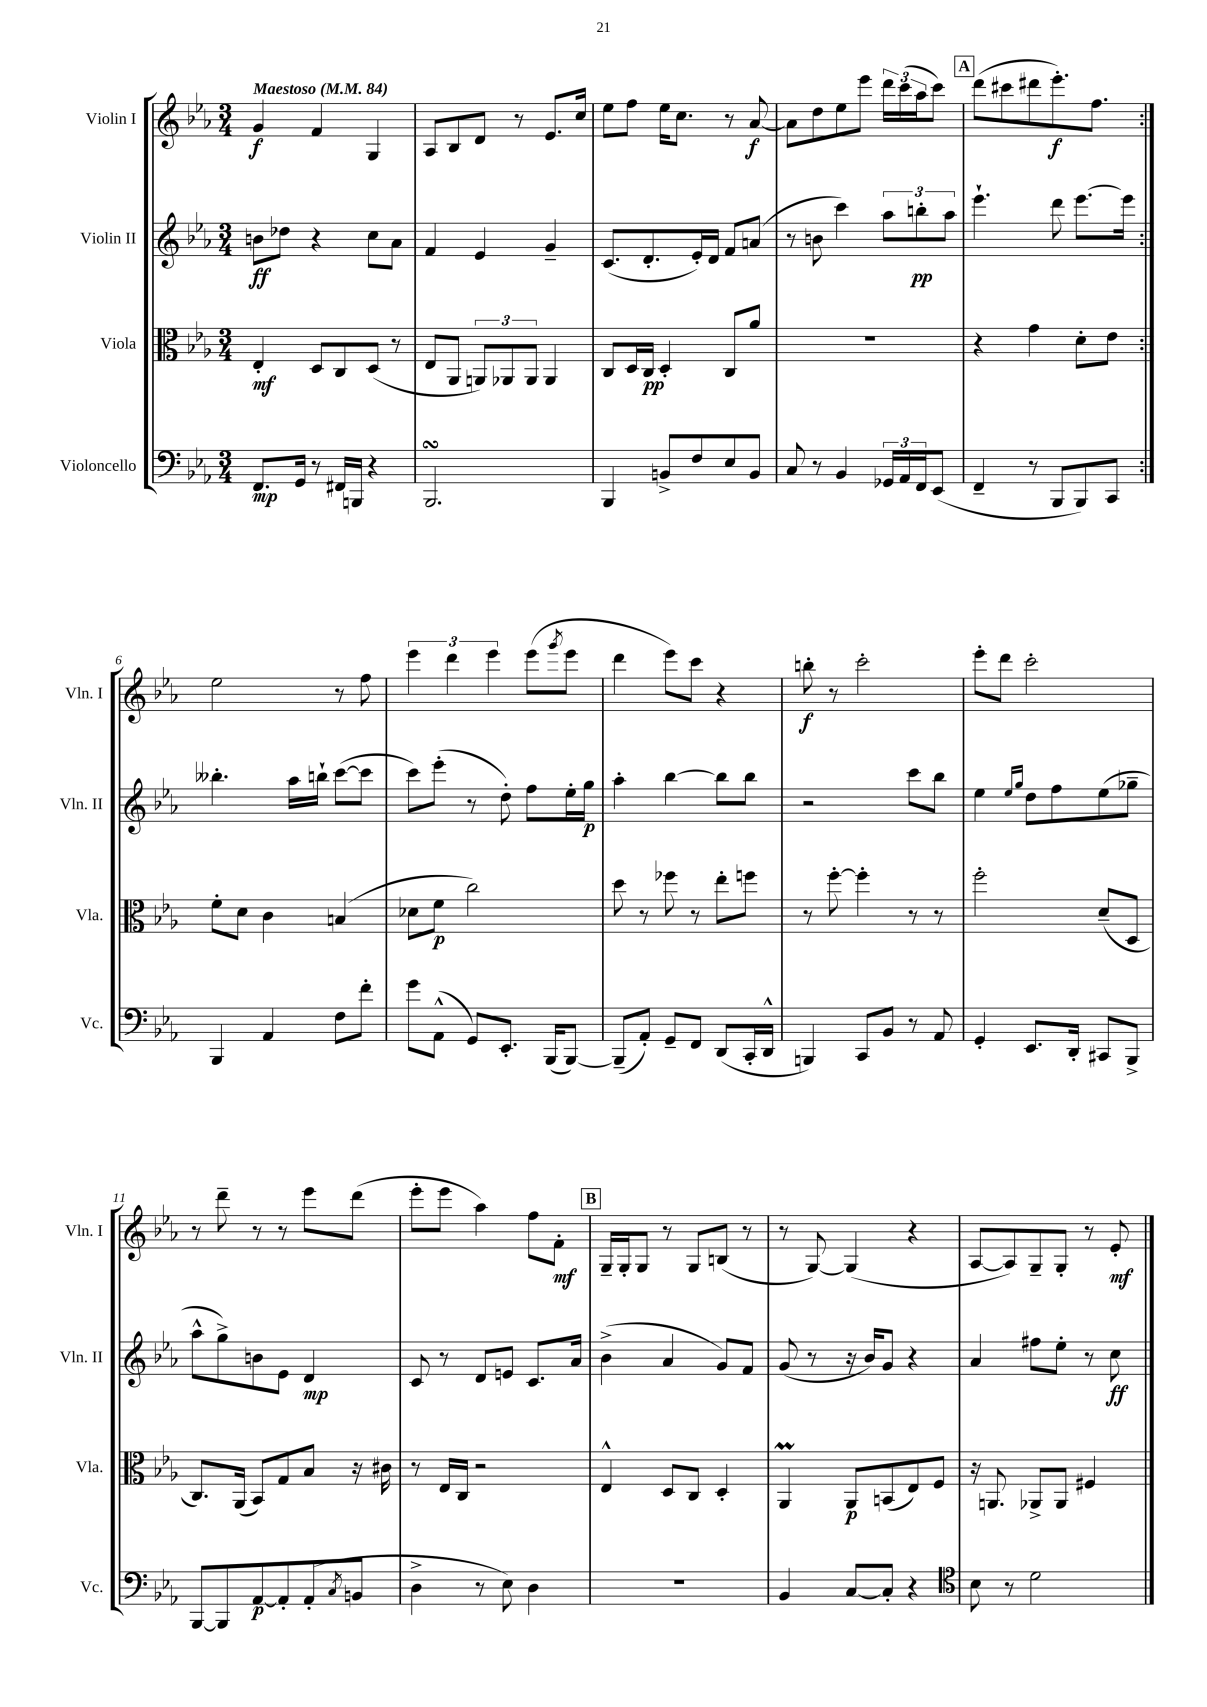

**kern	**kern	**kern	**kern
*staff4	*staff3	*staff2	*staff1
*clefF4	*clefC3	*clefG2	*clefG2
*k[b-e-a-]	*k[b-e-a-]	*k[b-e-a-]	*k[b-e-a-]
*M3/4	*M3/4	*M3/4	*M3/4
*MM84	*MM84	*MM84	*MM84
8.FF	4E-'	8b	4g
.	.	8dd-	.
16GG	.	.	.
8r	8D	4r	4f
16FF#	8C	.	.
16BBB	.	.	.
4r	(8D	8cc	4G
.	8r	8a-	.
=	=	=	=
2.BBB-	8E-	4f	8A-
.	8AA-	.	8B-
.	12AA)	4e-	8d
.	12AA-	.	.
.	.	.	8r
.	12AA-	.	.
.	4AA-	4g~	8.e-
.	.	.	16cc
=	=	=	=
4BBB-	8C	(8.c	8ee-
.	16D	.	8ff
.	16C	8.d'	.
8BB^	4D'	.	16ee-
.	.	.	8.cc
8F	.	16e-')	.
.	.	16d	.
8E-	8C	8f	8r
8BB	8a-	(8a	[8a-
=	=	=	=
8C	2.r	8r	8a-]
8r	.	8b	8dd
4BB-	.	4ccc)	8ee-
.	.	.	8eee-
24GG-	.	12aa-	24ddd
24AA-	.	.	(24ccc
24FF	.	12bb'	24aa-
(8EE-	.	.	8ccc)
.	.	12aa-	.
=	=	=	=
4FF~	4r	4.eee-`	(8ddd
.	.	.	8ccc#
8r	4g	.	8ddd#
8BBB-	.	8ddd	8.eee-')
8BBB-)	8d'	[8.eee-	.
.	.	.	8.ff
8CC	8e-	.	.
.	.	16eee-]	.
=:|!	=:|!	=:|!	=:|!
4BBB-	8f'	4.bb--'	2ee-
.	8d	.	.
4AA-	4c	.	.
.	.	16aa-	.
.	.	16bb`	.
8F	(4B	([8ccc	8r
8f'	.	8ccc]	8ff
=	=	=	=
8g	8d-	8ccc)	6eee-
(8AA-^^	8f	(8eee-'	.
.	.	.	6ddd
8GG)	2cc)	8r	.
.	.	.	6eee-
8.EE-'	.	8dd')	.
.	.	8ff	(8eee-
(16BBB-	.	.	.
.	.	.	8qggg
[8BBB-)	.	16ee-'	8eee-
.	.	16gg	.
=	=	=	=
(8BBB-~]	8dd	4aa-'	4ddd
8AA-')	8r	.	.
8GG~	8ff-	[4bb-	8eee-)
8FF	8r	.	8ccc
(8DD	8ee-'	8bb-]	4r
16CC'	8ff	8bb-	.
16DD^^	.	.	.
=	=	=	=
4BBB)	8r	2r	8bb'
.	[8ff'	.	8r
8CC	4ff']	.	2ccc'
8BB-	.	.	.
8r	8r	8ccc	.
8AA-	8r	8bb-	.
=	=	=	=
4GG'	2ff'	4ee-	8eee-'
.	.	.	8ddd
.	.	16qqee-	.
.	.	16qqgg	.
8.EE-	.	8dd	2ccc'
.	.	8ff	.
16DD'	.	.	.
8CC#	(8d~	(8ee-	.
8BBB-^	8D	8gg-~	.
=	=	=	=
[8BBB-	8.C)	8aa-^^	8r
8BBB-]	.	8gg^)	8ddd~
.	(16AA-	.	.
[8AA-	8BB-)	8b	8r
8AA-']	8G	8e-	8r
(8AA-'	8B-	4d	8eee-
8qC	.	.	.
8BB	16r	.	(8ddd
.	16c#	.	.
=	=	=	=
4D^	8r	8c	8eee-'
.	16E-	8r	8eee-
.	16C	.	.
8r	2r	8d	4aa-)
8E-)	.	8e	.
4D	.	8.c	8ff
.	.	.	8f'
.	.	16a-	.
=	=	=	=
2.r	4E-^^	(4b-^	16G~
.	.	.	16G'
.	.	.	8G
.	8D	4a-	8r
.	8C	.	8G
.	4D'	8g)	(8B
.	.	8f	8r
=	=	=	=
4BB-	4AA-	(8g	8r
.	.	8r	[8G)
[8C	8AA-	16r	(4G]
.	.	16b-)	.
8C']	(8BB	8g	.
4r	8E-)	4r	4r
.	8F	.	.
=	=	=	=
*clefC4	*	*	*
8B-	16r	4a-	[8A-
.	8.AA	.	.
8r	.	.	8A-])
2d	8AA-^	8ff#	8G~
.	8AA-	8ee-'	8G'
.	4F#	8r	8r
.	.	8cc	8e-'
==	==	==	==
*-	*-	*-	*-
